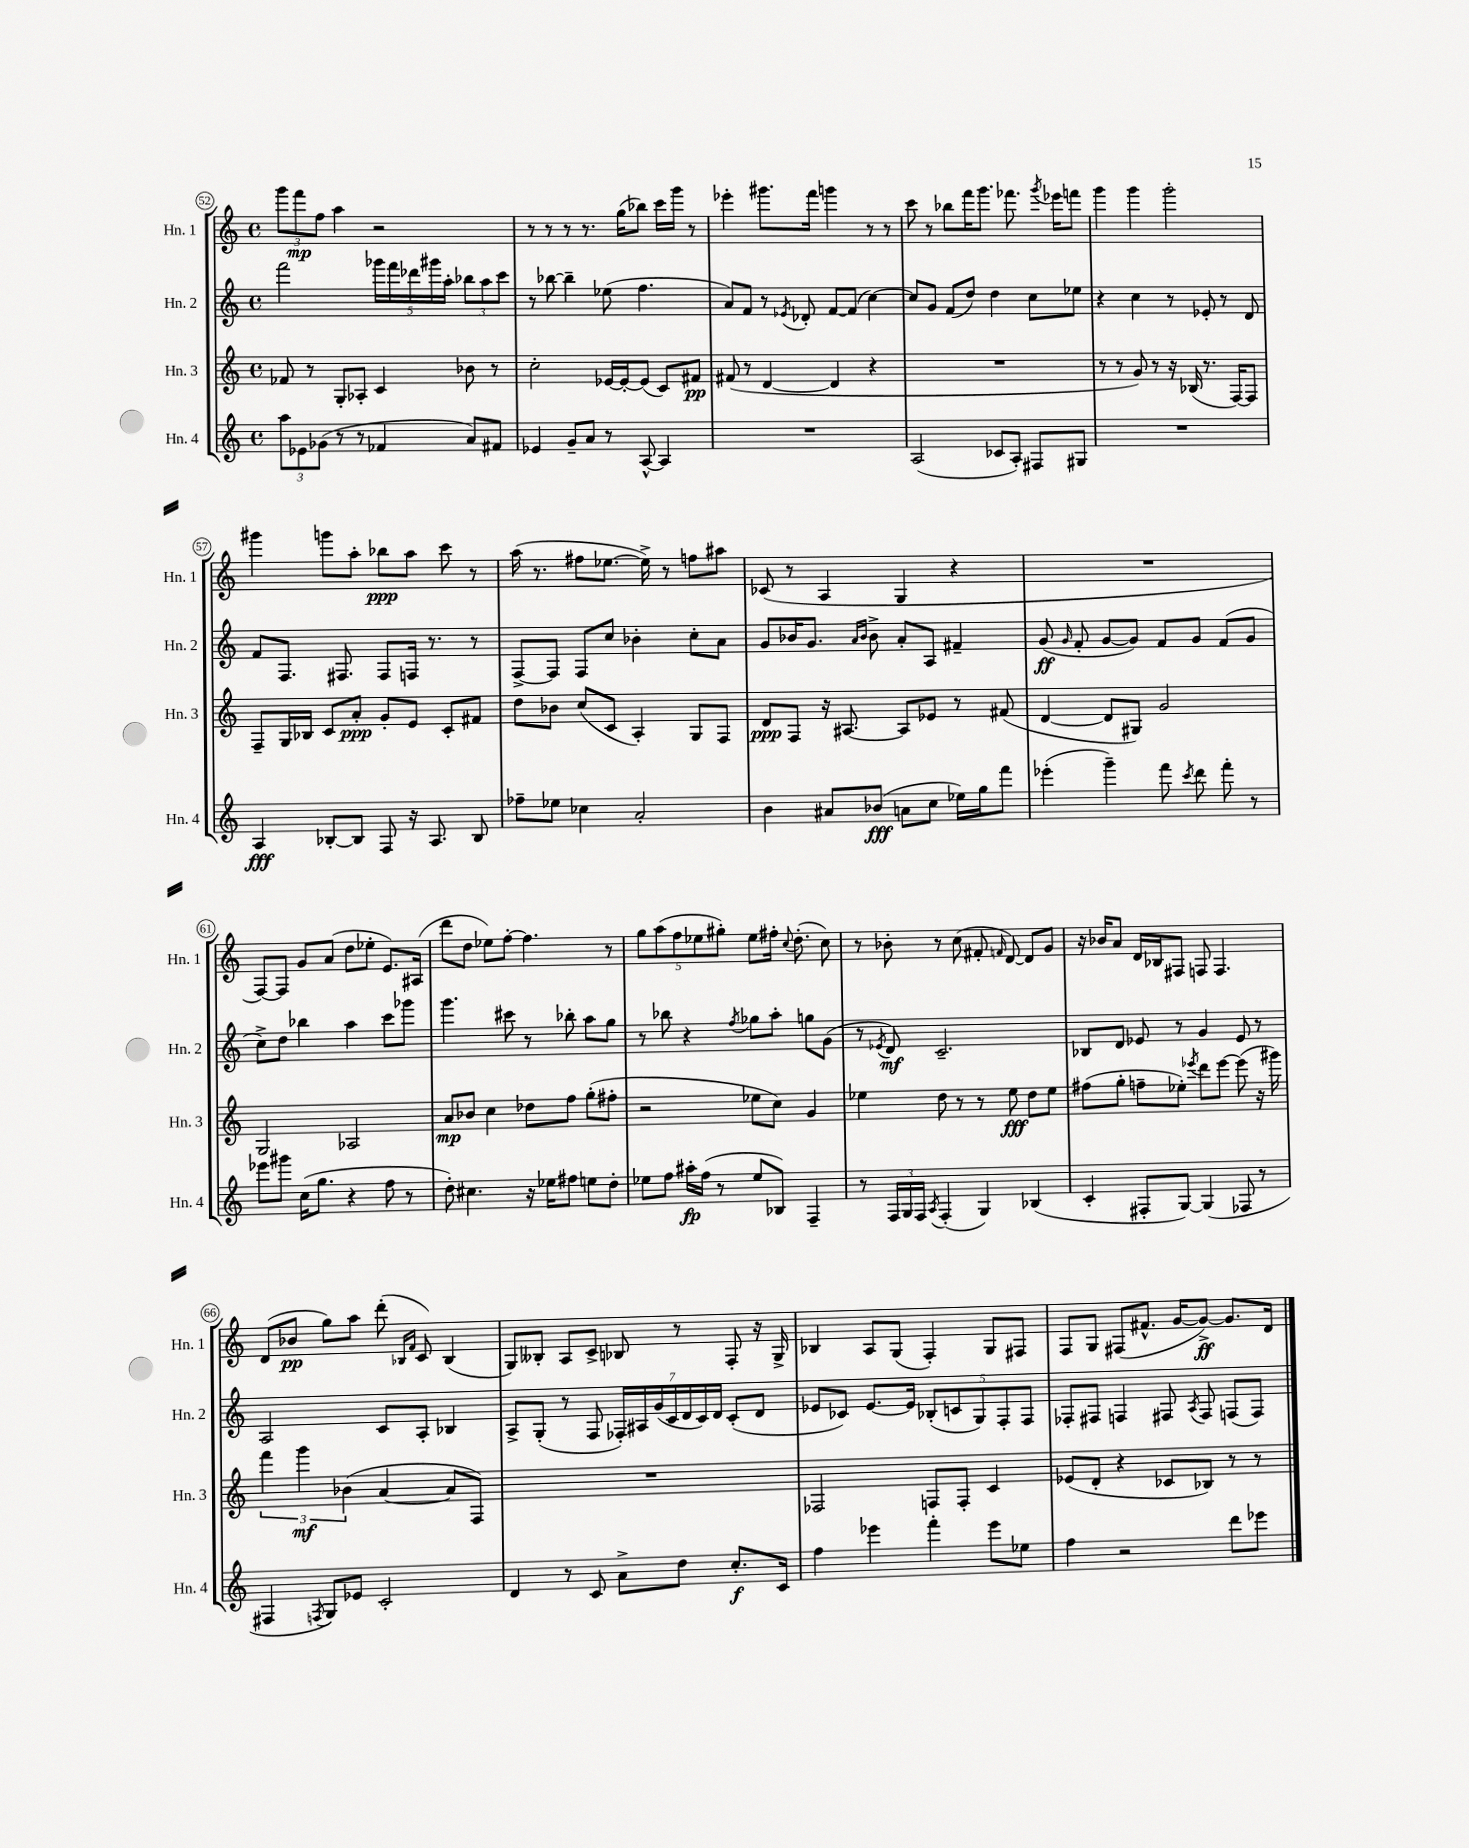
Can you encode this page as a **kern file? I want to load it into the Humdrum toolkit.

**kern	**dynam	**kern	**dynam	**kern	**dynam	**kern	**dynam
*part4	*part4	*part3	*part3	*part2	*part2	*part1	*part1
*staff4	*staff4	*staff3	*staff3	*staff2	*staff2	*staff1	*staff1
*I"Hn. 4	*	*I"Hn. 3	*	*I"Hn. 2	*	*I"Hn. 1	*
*I'Hn. 4	*	*I'Hn. 3	*	*I'Hn. 2	*	*I'Hn. 1	*
*clefG2	*	*clefG2	*	*clefG2	*	*clefG2	*
*k[]	*	*k[]	*	*k[]	*	*k[]	*
*M4/4	*	*M4/4	*	*M4/4	*	*M4/4	*
*met(c)	*	*met(c)	*	*met(c)	*	*met(c)	*
=52	=52	=52	=52	=52	=52	=52	=52
12aa\L	.	8f-X/	.	2fff\	.	12ggg\L	.
12e-X\	.	.	.	.	.	12fff\	mp
.	.	8r	.	.	.	.	.
(12g-X\J	.	.	.	.	.	12ff\J	.
8r	.	8G'/L	.	.	.	4aa\	.
8r	.	8A-X'/J	.	.	.	.	.
4f-X/	.	4c/	.	20ggg-X\LL	.	2r	.
.	.	.	.	20fff\	.	.	.
.	.	.	.	20ddd-X\	.	.	.
.	.	.	.	20ggg#X\	.	.	.
.	.	.	.	20aa'\JJ	.	.	.
8a/L)	.	8b-X\	.	12bb-X\L	.	.	.
.	.	.	.	12aa\	.	.	.
8f#X/J	.	8r	.	.	.	.	.
.	.	.	.	12ccc\J	.	.	.
=53	=53	=53	=53	=53	=53	=53	=53
4e-X/	.	2cc'\	.	8r	.	8r	.
.	.	.	.	[8bb-X\	.	8r	.
8g~/L	.	.	.	4bb-~\]	.	8r	.
8a/J	.	.	.	.	.	8.r	.
8r	.	[16e-X/LL	.	(8ee-X\	.	.	.
.	.	16e-'/J_	.	.	.	(16gg\KL	.
[8A^^/	.	(8e-/J]	.	4.ff\	.	8bb-X\J)	.
4A/]	.	8c/L)	.	.	.	16ccc\LL	.
.	.	.	.	.	.	16ggg\JJ	.
.	.	8f#X/J	pp	.	.	8r	.
=54	=54	=54	=54	=54	=54	=54	=54
1r	.	(8f#X/	.	8a/L)	.	4eee-X'\	.
.	.	8r	.	8f/J	.	.	.
.	.	[4d/	.	8r	.	8.ggg#X\L	.
.	.	.	.	8qe-X/	.	.	.
.	.	.	.	8d-X'/	.	.	.
.	.	.	.	.	.	16fff\Jk	.
.	.	4d/]	.	[8f/L	.	4gggn\	.
.	.	.	.	(8f/J]	.	.	.
.	.	4r	.	[4cc\)	.	8r	.
.	.	.	.	.	.	8r	.
=55	=55	=55	=55	=55	=55	=55	=55
(2A/	.	1r	.	8cc/L]	.	8ccc\	.
.	.	.	.	8g/J	.	8r	.
.	.	.	.	(8f/L	.	8bb-X\L	.
.	.	.	.	8dd/J)	.	16fff\K	.
.	.	.	.	.	.	8.ggg\J	.
8c-X/L	.	.	.	4dd\	.	.	.
8A'/J)	.	.	.	.	.	8.fff-X\	.
8F#X/L	.	.	.	8cc\L	.	.	.
.	.	.	.	.	.	8qggg/	.
.	.	.	.	.	.	16eee-X\KL	.
8G#X/J	.	.	.	8ee-X\J	.	8fffn\J	.
=56	=56	=56	=56	=56	=56	=56	=56
1r	.	8r	.	4r	.	4ggg\	.
.	.	8r	.	.	.	.	.
.	.	8g/)	.	4cc\	.	4ggg\	.
.	.	8r	.	.	.	.	.
.	.	16r	.	8r	.	2ggg'\	.
.	.	(16B-X/	.	.	.	.	.
.	.	8.r	.	8e-X'/	.	.	.
.	.	.	.	8r	.	.	.
.	.	[16F/KL)	.	.	.	.	.
.	.	8F/J]	.	8d/	.	.	.
!!LO:LB:g=z
=57	=57	=57	=57	=57	=57	=57	=57
4A/	fff	8F~/L	.	8f/L	.	4ggg#X\	.
.	.	16G/L	.	8.F/J	.	.	.
.	.	16B-X/JJ	.	.	.	.	.
[8B-X'/L	.	8c/L	.	.	.	8gggn\L	.
.	.	.	.	8.F#X/	.	.	.
8B-/J]	.	8a'/J	ppp	.	.	8aa'\J	.
8F/	.	8g'/L	.	8F#/L	.	8bb-X\L	ppp
16r	.	8e/J	.	16Fn/Jk	.	8aa\J	.
8.A/	.	.	.	8.r	.	.	.
.	.	8c'/L	.	.	.	8ccc\	.
8B-/	.	8f#X/J	.	8r	.	8r	.
=58	=58	=58	=58	=58	=58	=58	=58
8ff-X~\L	.	8dd\L	.	[8F^/L	.	(16aa\	.
.	.	.	.	.	.	8.r	.
8ee-X\J	.	8b-X\J	.	8F/J]	.	.	.
4cc-X\	.	(8cc/L	.	8F/L	.	8ff#X\L	.
.	.	8c/J	.	8cc/J	.	[8.ee-X\J	.
2a'/	.	4A'/)	.	4b-X'\	.	.	.
.	.	.	.	.	.	16ee-^\])	.
.	.	.	.	.	.	8r	.
.	.	8G/L	.	8cc'\L	.	8ffn\L	.
.	.	8F/J	.	8a\J	.	8aa#X\J	.
=59	=59	=59	=59	=59	=59	=59	=59
4b\	.	8d/L	ppp	8g/L	.	(8c-X/	.
.	.	8F/J	.	16b-X/K	.	8r	.
.	.	.	.	8.g/J	.	.	.
8a#X/L	.	16r	.	.	.	4A/	.
.	.	[8.A#X/	.	.	.	.	.
.	.	.	.	16qqa/LL	.	.	.
.	.	.	.	16qqb-/JJ	.	.	.
(8b-X/J	fff	.	.	8b-^\	.	.	.
8an\L	.	8A#/L]	.	8a'/L	.	4G/	.
8cc\J	.	8e-X/J	.	8A/J	.	.	.
16ee-X\LL)	.	8r	.	4f#X~/	.	4r	.
16gg\J	.	.	.	.	.	.	.
8fff\J	.	(8f#X/	.	.	.	.	.
=60	=60	=60	=60	=60	=60	=60	=60
(4eee-X'\	.	[4d/	.	(8g/	ff	1r	.
.	.	.	.	16qqg/	.	.	.
.	.	.	.	8f'/	.	.	.
4ggg~\)	.	8d/L]	.	[8g/L	.	.	.
.	.	8G#X/J)	.	8g/J])	.	.	.
8fff\	.	2g/	.	8f/L	.	.	.
8qccc/	.	.	.	.	.	.	.
8ddd\	.	.	.	8g/J	.	.	.
8fff'\	.	.	.	(8f/L	.	.	.
8r	.	.	.	8g/J	.	.	.
!!LO:LB:g=z
=61	=61	=61	=61	=61	=61	=61	=61
8eee-X\L	.	2G/	.	8cc^\L)	.	[8F/L)	.
8ggg#X\J	.	.	.	8dd\J	.	8F/J]	.
(16cc\KL	.	.	.	4bb-X\	.	8g/L	.
8.gg\J	.	.	.	.	.	.	.
.	.	.	.	.	.	(8a/J	.
4r	.	2A-X/	.	4aa\	.	8dd\L	.
.	.	.	.	.	.	8ee-X'\J	.
8ff\	.	.	.	8ccc\L	.	8.e/L)	.
8r	.	.	.	8ggg-X\J	.	.	.
.	.	.	.	.	.	(16A#X/Jk	.
=62	=62	=62	=62	=62	=62	=62	=62
8dd'\)	.	8a/L	mp	4.ggg\	.	8ddd\L	.
4.cc#X\	.	8b-X/J	.	.	.	8dd\J	.
.	.	4cc\	.	.	.	8ee-X\L)	.
.	.	.	.	8ccc#X\	.	[8ff'\J	.
16r	.	8dd-X\L	.	8r	.	4.ff\]	.
16ee-X\KL	.	.	.	.	.	.	.
8ff#X\J	.	8ff\J	.	8bb-X'\	.	.	.
8een\L	.	(8gg'\L	.	8aa\L	.	.	.
8dd'\J	.	8ff#X'\J	.	8gg\J	.	8r	.
=63	=63	=63	=63	=63	=63	=63	=63
8ee-X\L	.	2r	.	8r	.	10gg\L	.
.	.	.	.	.	.	(10aa\	.
8ff\J	.	.	.	8bb-X\	.	.	.
.	.	.	.	.	.	10ff\	.
16aa#X'\LL	fp	.	.	4r	.	.	.
.	.	.	.	.	.	10ee-X\	.
(16ff\JJ	.	.	.	.	.	.	.
8r	.	.	.	.	.	.	.
.	.	.	.	.	.	10gg#X'\J)	.
.	.	.	.	8qff/	.	.	.
8ee-/L	.	8ee-X\L	.	8gg-X\L	.	8ee-\L	.
8B-X/J)	.	8cc\J)	.	8aa'\J	.	16ff#X'\Jk	.
.	.	.	.	.	.	8qqcc/	.
.	.	.	.	.	.	(8.dd'\	.
4F~/	.	4g/	.	8ggn\L	.	.	.
.	.	.	.	(8g\J	.	8cc\)	.
=64	=64	=64	=64	=64	=64	=64	=64
8r	.	4ee-X\	.	8r	.	8r	.
.	.	.	.	8qe-X/	.	.	.
24F/LL	.	.	.	8d/)	mf	8b-X'\	.
24G/	.	.	.	.	.	.	.
24F/JJ	.	.	.	.	.	.	.
8qA/	.	.	.	.	.	.	.
(4F'/	.	8dd\	.	2.c~/	.	8r	.
.	.	8r	.	.	.	(8cc\	.
4G/)	.	8r	.	.	.	8f#X'/	.
.	.	.	.	.	.	16qqfn/	.
.	.	8ee-\	fff	.	.	[8d/)	.
(4B-X/	.	8dd\L	.	.	.	8d/L]	.
.	.	8ee-\J	.	.	.	8g/J	.
=65	=65	=65	=65	=65	=65	=65	=65
4c'/	.	(8ff#X\L	.	8B-X/L	.	16r	.
.	.	.	.	.	.	16b-X/KL	.
.	.	8gg'\J	.	8d/J	.	8a/J	.
8F#X'/L	.	8ffn~\L	.	8e-X/	.	16d/LL	.
.	.	.	.	.	.	16B-X/J	.
[8G/J)	.	8ee-X'\J)	.	8r	.	8F#X/J	.
.	.	8qeee-X/	.	.	.	.	.
(4G/]	.	8ddd\L	.	4g/	.	8Fn/	.
.	.	[8eee-\J	.	.	.	4.F/	.
8F-X/	.	(8eee-\]	.	8e-/	.	.	.
8r	.	16r	.	8r	.	.	.
.	.	16ggg#X\)	.	.	.	.	.
!!LO:LB:g=z
=66	=66	=66	=66	=66	=66	=66	=66
4F#X/	.	6fff\	.	2A/	.	(8d/L	.
.	.	.	.	.	.	8b-X/J	pp
.	.	6ggg\	mf	.	.	.	.
8qFn/	.	.	.	.	.	.	.
8G/L)	.	.	.	.	.	8gg\L)	.
.	.	(6b-X\	.	.	.	.	.
8e-X/J	.	.	.	.	.	8aa\J	.
2c'/	.	[4a/	.	8c/L	.	(8ddd'\	.
.	.	.	.	.	.	16qqB-X/LL	.
.	.	.	.	.	.	16qqf/JJ	.
.	.	.	.	8A'/J	.	8c/)	.
.	.	8a/L]	.	4B-X/	.	(4B-/	.
.	.	8F/J)	.	.	.	.	.
=67	=67	=67	=67	=67	=67	=67	=67
4d/	.	1r	.	8A^/L	.	8G/L)	.
.	.	.	.	(8G'/J	.	8B--X'/J	.
8r	.	.	.	8r	.	8A/L	.
8c/	.	.	.	8F/	.	8c^/J	.
8a^\L	.	.	.	28F-X'/LL)	.	8B-X/	.
.	.	.	.	28A#X/	.	.	.
.	.	.	.	(28g/	.	.	.
.	.	.	.	28c/	.	.	.
8dd\J	.	.	.	.	.	8r	.
.	.	.	.	28d/	.	.	.
.	.	.	.	28c/)	.	.	.
.	.	.	.	28d/JJ	.	.	.
8.cc'/L	f	.	.	(8c'/L	.	8F'/	.
.	.	.	.	8d/J	.	16r	.
16c/Jk	.	.	.	.	.	16G^/	.
=68	=68	=68	=68	=68	=68	=68	=68
4ff\	.	2F-X/	.	8e-X/L	.	4B-X/	.
.	.	.	.	8c-X/J)	.	.	.
4eee-X\	.	.	.	[8.e-/L	.	8A/L	.
.	.	.	.	.	.	(8G/J	.
.	.	.	.	16e-/Jk]	.	.	.
4fff'\	.	8Fn/L	.	(10B-X'/L	.	4F'/)	.
.	.	.	.	10cn/	.	.	.
.	.	8F'/J	.	.	.	.	.
.	.	.	.	10G/)	.	.	.
8eee-\L	.	4c/	.	.	.	8G/L	.
.	.	.	.	10F'/	.	.	.
8ee-X\J	.	.	.	.	.	8F#X/J	.
.	.	.	.	10F/J	.	.	.
=69	=69	=69	=69	=69	=69	=69	=69
4ff\	.	(8e-X/L	.	8F-X'/L	.	8F/L	.
.	.	8d'/J	.	8F#X/J	.	8G/J	.
2r	.	4r	.	4Fn/	.	(8F#X/L	.
.	.	.	.	.	.	8.f#X^^/J	.
.	.	8c-X/L	.	8F#X/	.	.	.
.	.	.	.	.	.	[16g/KL	.
.	.	.	.	8qA/	.	.	.
.	.	8B-X/J)	.	8F#/	.	8g^/J_)	ff
8ddd\L	.	8r	.	(8Fn/L	.	8.g/L]	.
8eee-X\J	.	8r	.	8F/J)	.	.	.
.	.	.	.	.	.	16d/Jk	.
==	==	==	==	==	==	==	==
*-	*-	*-	*-	*-	*-	*-	*-
